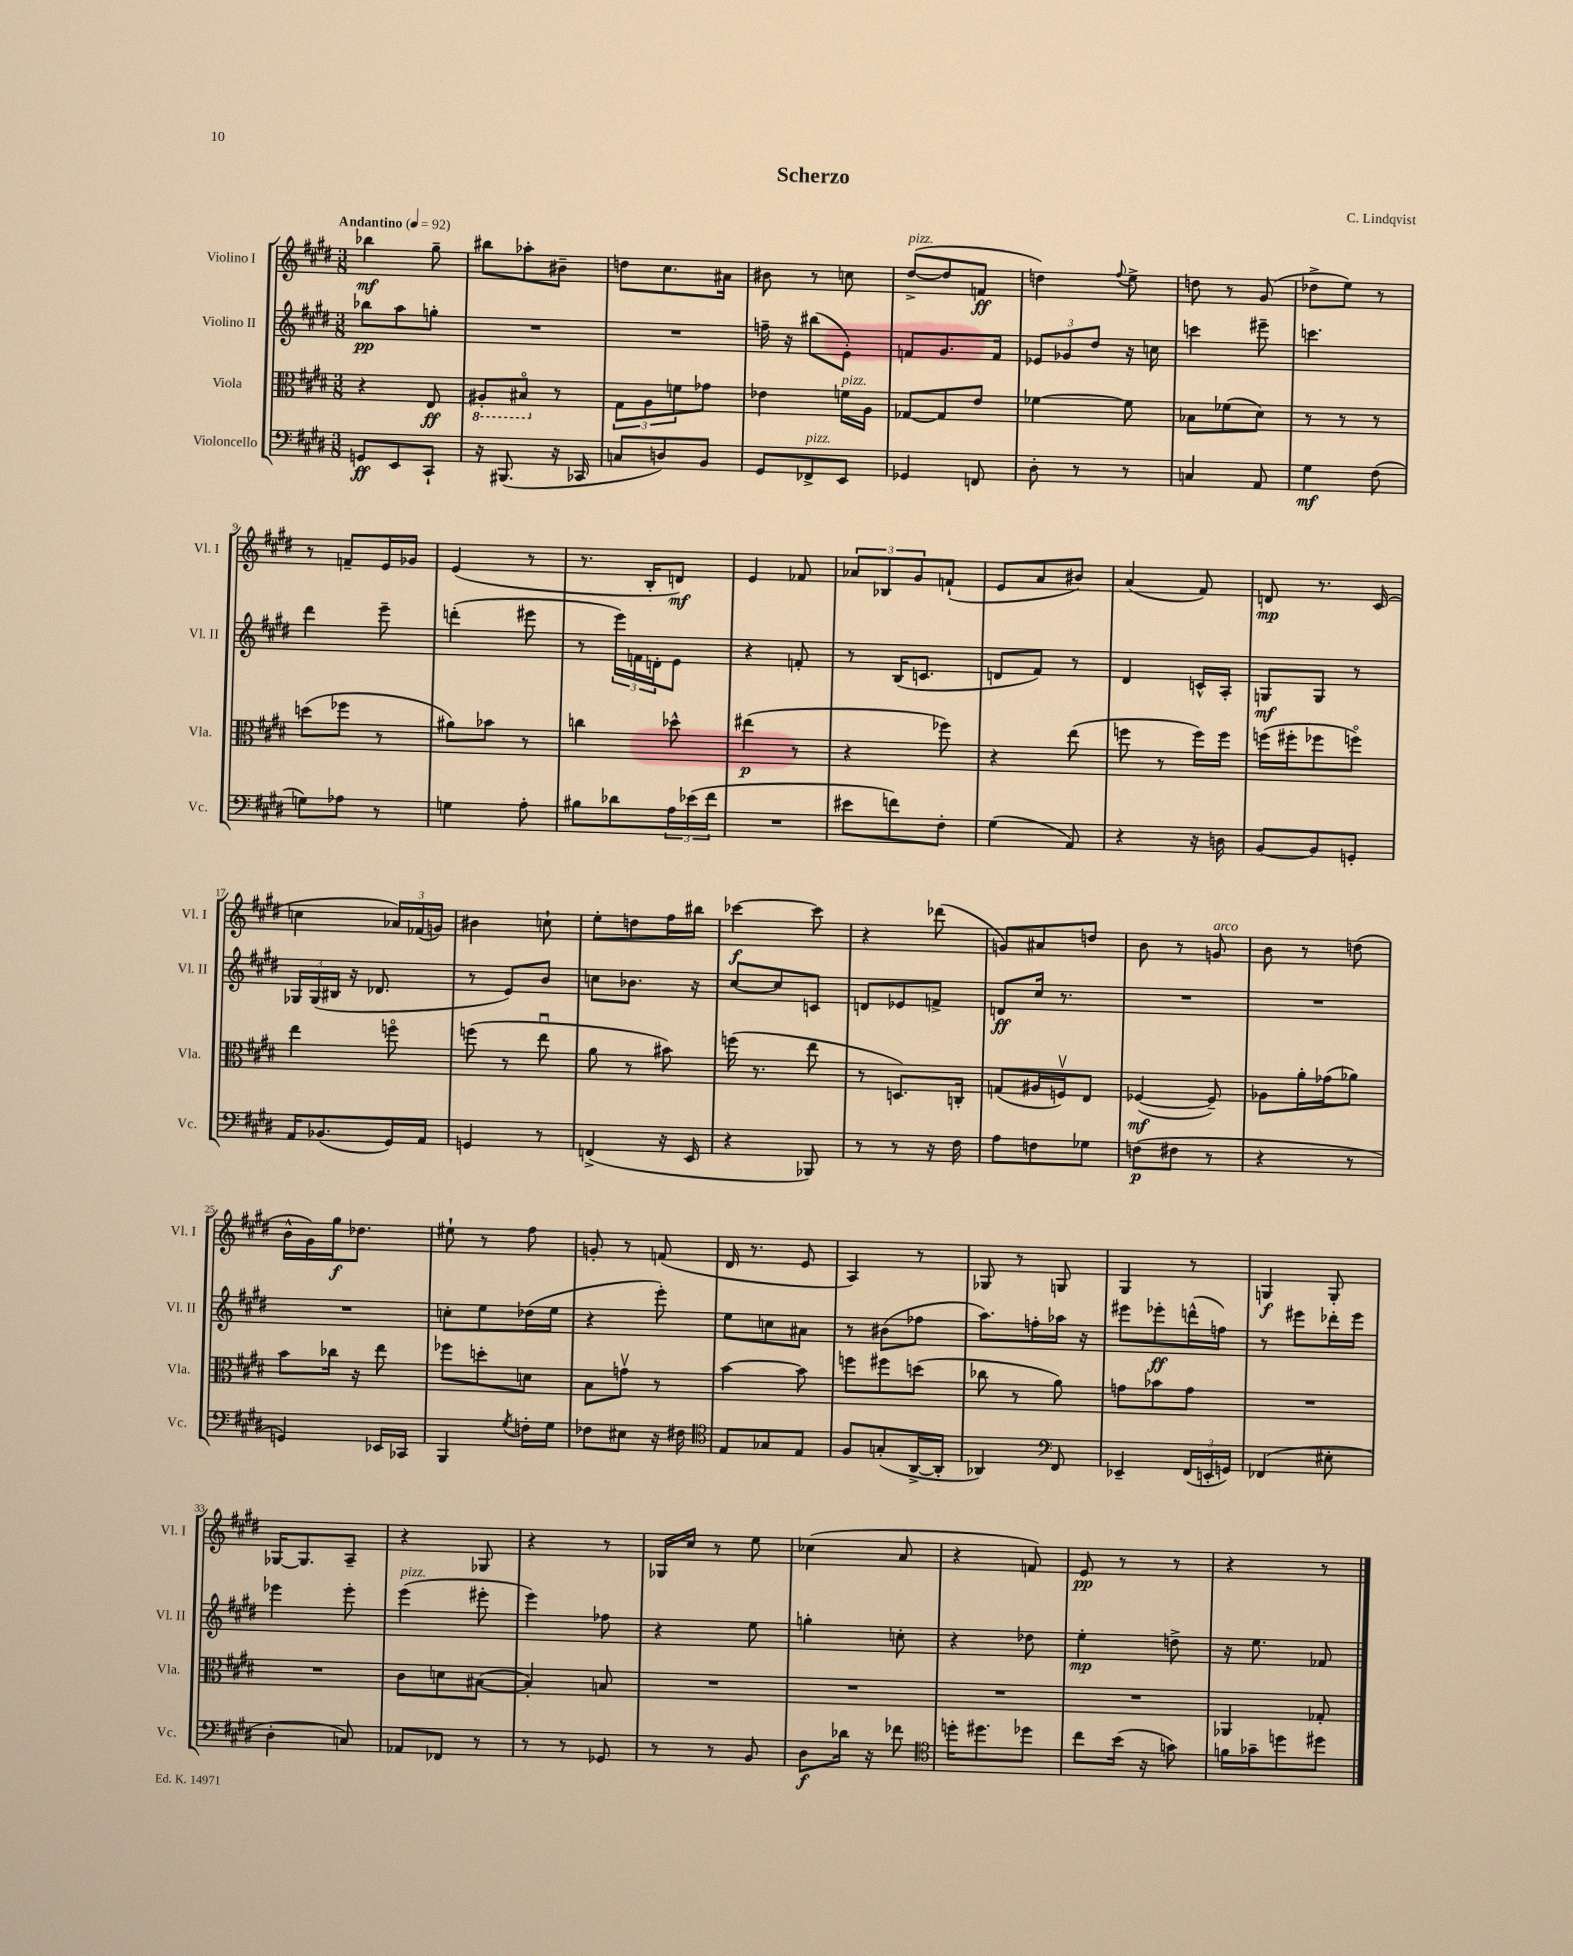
\header { title = "Scherzo" composer = "C. Lindqvist" }
<<
\new StaffGroup <<
\new Staff = "s0" \with { instrumentName = "Violino I" shortInstrumentName = "Vl. I" } {
    \clef treble \key e \major \numericTimeSignature \time 3/8 \tempo "Andantino" 4 = 92
    bes''4\mf gis''8-- |
    bis''8 aes''8-. bis'8-- |
    d''8 cis''8. ais'16 |
    bis'8 r8 c''8 |
    dis''8~->^\markup { \italic "pizz." }( dis''8 f'8\ff |
    d''4) \appoggiatura { fis''8 } e''8-> |
    d''8 r8 gis'8( |
    des''8-> e''8) r8 |
    r8 f'8-- e'16 ges'16 |
    e'4( r8 |
    r8. b16-. d'8\mf) |
    e'4 fes'8 |
    \tuplet 3/2 { aes'8 bes8 gis'8 } f'8-!( |
    e'8 a'8 bis'8) |
    a'4( fis'8) |
    d'8\mp r8. cis'16( |
    c''4 \tuplet 3/2 { aes'16) fes'16( g'16) } |
    bis'4 c''8-! |
    e''8-. d''8 fis''16 bis''16 |
    ces'''4~\f ces'''8 |
    r4 des'''8( |
    g'8) ais'8 d''8 |
    b'8 r8 g'8^\markup { \italic "arco" } |
    b'8 r8 d''8( |
    b'16-^ gis'16) gis''16\f des''8. |
    eis''8-! r8 fis''8 |
    g'8-. r8 f'8( |
    dis'16 r8. e'8 |
    a4) r8 |
    ges8 r8 g8 |
    gis4 r8 |
    g4\f g8-. |
    ges16~ ges8. a8-- |
    r4 ges8 |
    r4 r8 |
    ges16 cis''16 r8 e''8 |
    ces''4( a'8 |
    r4 f'8) |
    e'8\pp r8 r8 |
    r4 r8 \bar "|." |
}
\new Staff = "s1" \with { instrumentName = "Violino II" shortInstrumentName = "Vl. II" } {
    \clef treble \key e \major \numericTimeSignature \time 3/8
    bes''8\pp a''8 g''8-. |
    R4. |
    R4. |
    f''16-- r16 bis''8( e'8-.) |
    f'8 gis'8. f'16 |
    \tuplet 3/2 { ees'8 ges'8 dis''8 } r16 c''16 |
    c'''4 eis'''8-- |
    c'''4. |
    dis'''4 e'''8-- |
    d'''4-.( eis'''8 |
    r8 \tuplet 3/2 { e'''16) f'16 d'16-. } e'8 |
    r4 f'8-. |
    r8 b16( c'8. |
    d'8 fis'8) r8 |
    dis'4 c'16-^ a16-. |
    g8\mf g8 r8 |
    \tuplet 3/2 { ges16 ges16( bis16 } r16 des'8. |
    r8 e'8) b'8 |
    c''8 bes'8. r16 |
    cis''8~ cis''8 c'8 |
    d'8 ees'8 f'8-> |
    d'8\ff cis''16 r8. |
    R4. |
    R4. |
    R4. |
    c''8-. e''8 des''16( e''16 |
    r4 e'''8-.) |
    e''8 c''8 ais'8 |
    r8 bis'8( fes''8 |
    a''8.) f''16-. aes''16 r16 |
    eis'''8 ees'''8-.\ff d'''16-^( f''16) |
    r8 eis'''8 des'''16-. eis'''16 |
    ees'''4 ees'''8-. |
    e'''4^\markup { \italic "pizz." }( eis'''8-. |
    e'''4) fes''8 |
    r4 e''8 |
    g''4-. c''8-. |
    r4 des''8 |
    e''4-.\mp d''8-> |
    r16 e''8. fes'8 \bar "|." |
}
\new Staff = "s2" \with { instrumentName = "Viola" shortInstrumentName = "Vla." } {
    \clef alto \key e \major \numericTimeSignature \time 3/8
    r4 e8\ff |
    \ottava #-1 ais,8-. bis,8\flageolet \ottava #0 r8 |
    \tuplet 3/2 { gis8 a8 f'8 } ges'8 |
    ees'4 f'16^\markup { \italic "pizz." } a16 |
    ges8~ ges8 e'8 |
    fes'4~ fes'8 |
    bes8 fes'8( dis'8) |
    r8 r8 r8 |
    d''8( fes''8 r8 |
    ais'8) bes'8 r8 |
    c''4 des''8-^ |
    eis''4\p( r8 |
    r4 fes''8) |
    r4 e''8( |
    f''8 r8 f''16) f''16 |
    f''16( fis''16-. fes''8 f''8\flageolet) |
    e''4 f''8\flageolet |
    f''8( r8 e''8\downbow |
    a'8 r8 bis'8) |
    f''16( r8. e''8 |
    r8 d8.) c16-. |
    g8( ais16 f16\upbow) e8 |
    fes4~\mf( fes8--) |
    aes8 a'16-. ges'16( aes'8) |
    b'8 ces''16 r16 e''8 |
    fes''8 d''8-. d'8 |
    b8 g'8\upbow r8 |
    b'4~ b'8 |
    f''8 fis''8 d''8( |
    ces''8 r8 a'8) |
    g'8 bes'8 g'8 |
    R4. |
    R4. |
    cis'8 d'8 bis8~( |
    bis4-.) b8 |
    R4. |
    R4. |
    R4. |
    R4. |
    aes,4 ges8-. \bar "|." |
}
\new Staff = "s3" \with { instrumentName = "Violoncello" shortInstrumentName = "Vc." } {
    \clef bass \key e \major \numericTimeSignature \time 3/8
    g,8\ff e,8 cis,8-! |
    r16 bis,,8.( r16 ces,16 |
    c8 d8) b,8 |
    gis,8 fes,8->^\markup { \italic "pizz." } e,8 |
    ges,4 f,8 |
    dis8-. r8 r8 |
    c4 a,8 |
    gis4\mf fis8( |
    g8) aes8 r8 |
    g4 a8-. |
    bis8 des'8 \tuplet 3/2 { a16 ees'16( fis'16 } |
    R4. |
    eis'8 f'8) fis8-. |
    gis4( a,8) |
    r4 r16 d16 |
    b,8~ b,8 g,8-. |
    a,16 bes,8.( gis,16) a,16 |
    g,4 r8 |
    f,4->( r16 e,16 |
    r4 bes,,8) |
    r8 r8 r16 fis16 |
    a8 f8 ges8 |
    f8\p( fis8 r8 |
    r4 r8 |
    g,4) ees,16 ces,16 |
    b,,4 \acciaccatura { gis8 } f16-. gis16 |
    fes8 eis8 r16 fis16 |
    \clef tenor e8 ges8 e8 |
    fis8 g8-.( a,16~-> a,16-. |
    aes,4) \clef bass fis,8 |
    ees,4-- \tuplet 3/2 { fis,16( e,16-. g,16) } |
    fes,4( eis8-. |
    dis4-. c8) |
    aes,8 fes,8 r8 |
    r8 r8 ges,8 |
    r8 r8 b,8 |
    dis8\f des'16 r16 fes'8 |
    \clef tenor d''16-. dis''8. des''8 |
    cis''8 b'16( r16 g'8) |
    f'16 ges'16-- d''8 dis''8 \bar "|." |
}
>>
>>
